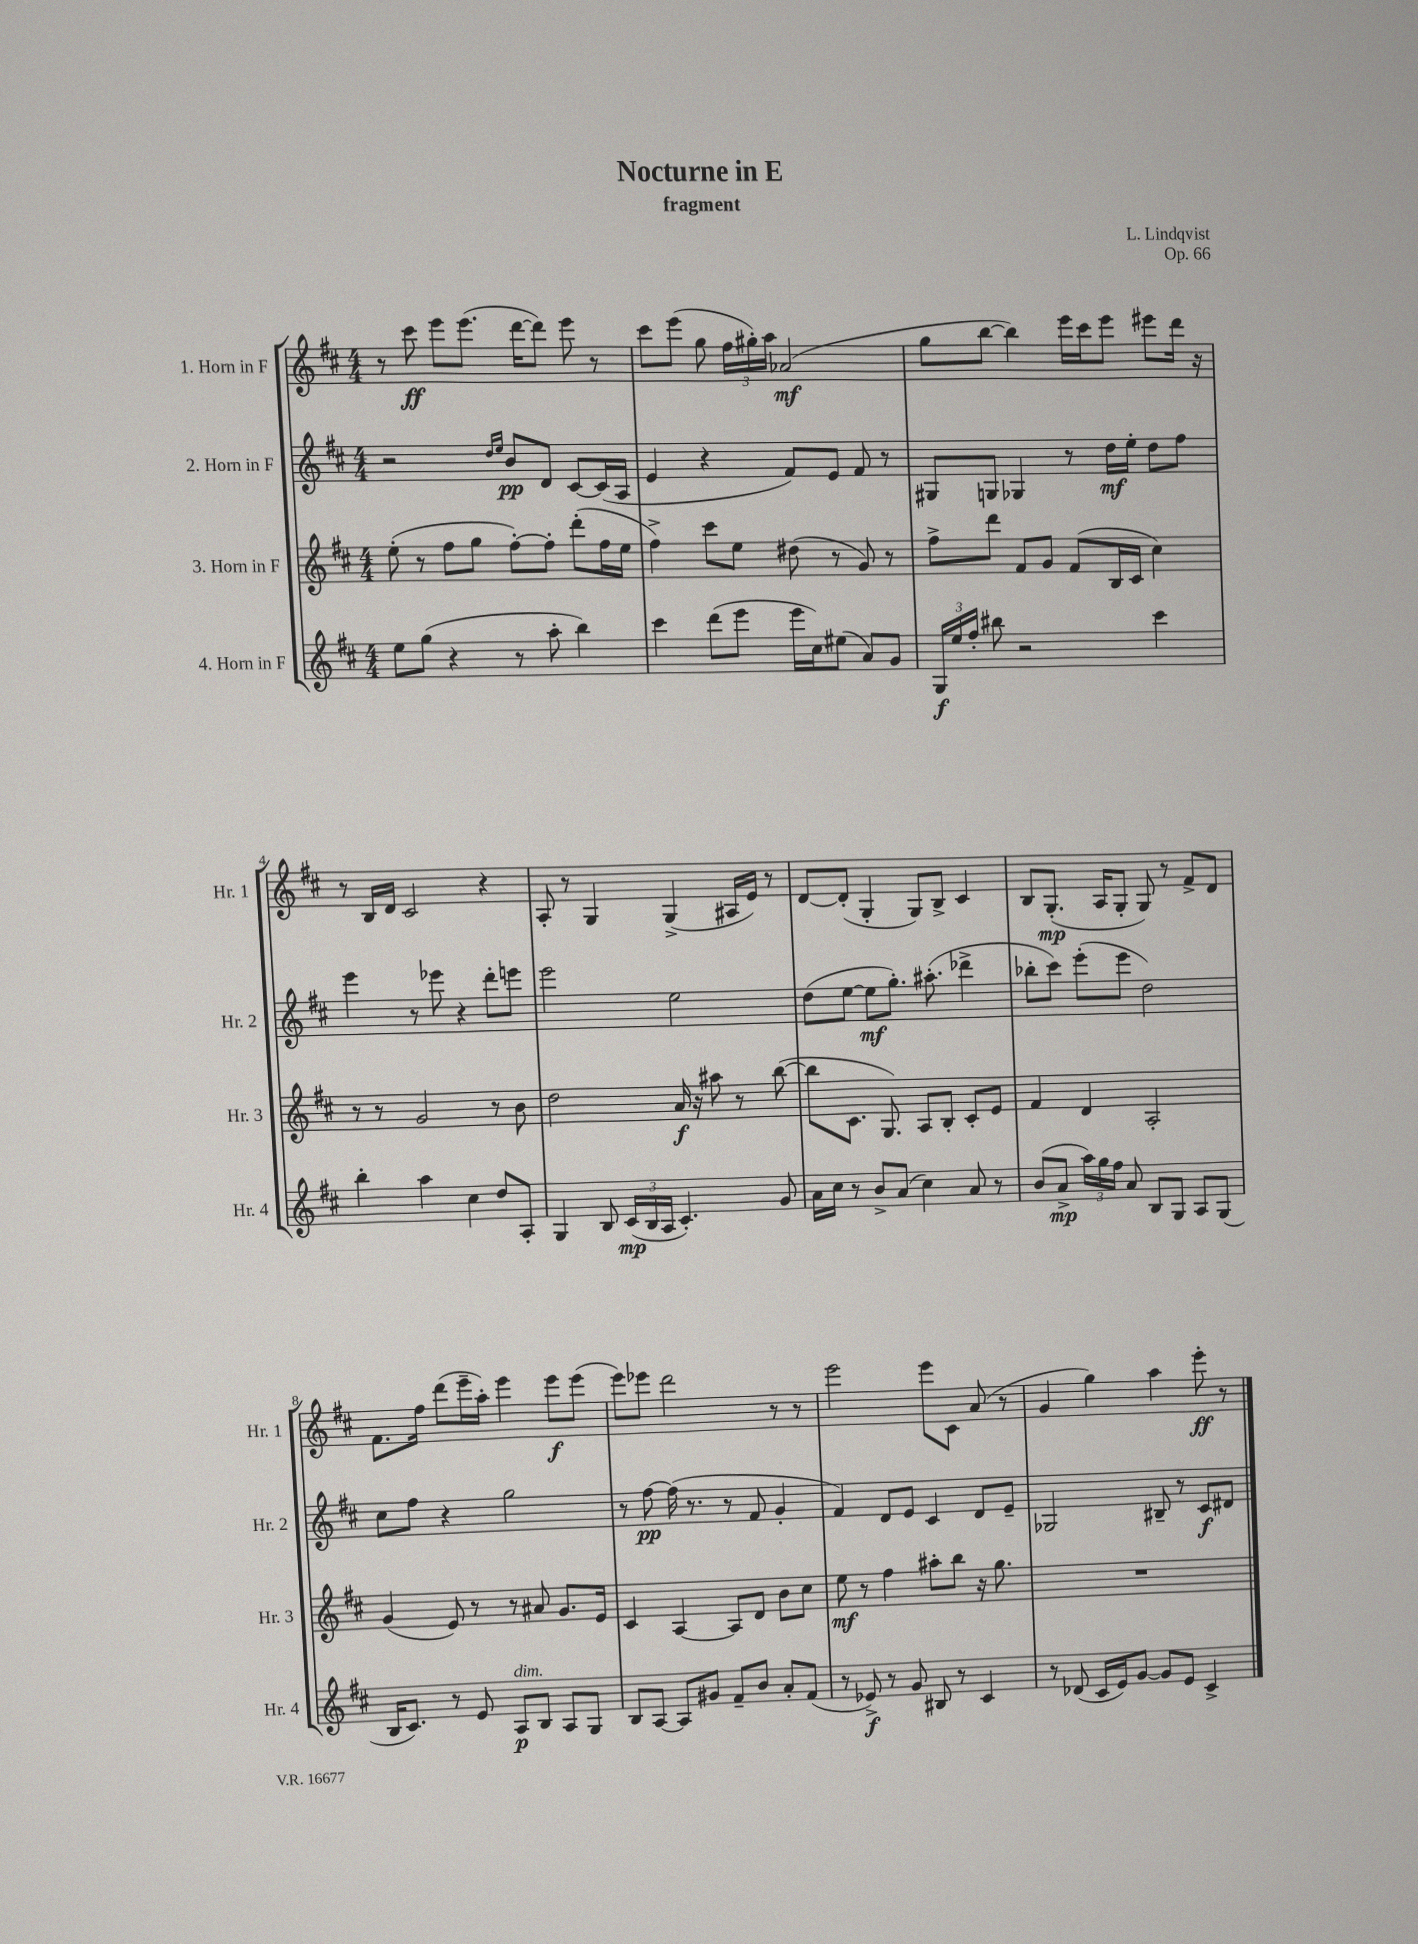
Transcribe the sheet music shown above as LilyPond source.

\header { title = "Nocturne in E" composer = "L. Lindqvist" subtitle = "fragment" opus = "Op. 66" }
<<
\new StaffGroup <<
\new Staff = "s0" \with { instrumentName = "1. Horn in F" shortInstrumentName = "Hr. 1" } {
    \clef treble \key d \major \numericTimeSignature \time 4/4
    \autoBeamOff r8 cis'''8\ff e'''8[ e'''8.]( d'''16[~ d'''8]) e'''8 r8 |
    cis'''8[ e'''8]( g''8 \tuplet 3/2 { fis''16[ gis''16-.) a''16] } aes'2\mf( |
    g''8[ b''8]~ b''4) e'''16[ cis'''16 e'''8] eis'''8[ d'''16] r16 |
    r8 b16[ d'16] cis'2 r4 |
    a8-. r8 g4 g4->( ais16[ e'16]) r8 |
    d'8[~ d'8]-.( g4-. g8[) b8]-> cis'4 |
    b8[ g8.]-.\mp( a16[ g8]-. g8) r8 fis'8[-> d'8] |
    fis'8.[ fis''16] d'''8[( e'''16-- a''16]-.) e'''4 e'''8[\f e'''8]( |
    e'''8[) ees'''8] d'''2 r8 r8 |
    e'''2 e'''8[ cis'8] a'8( r8 |
    g'4 g''4) a''4 e'''8-.\ff r8 \bar "|." |
}
\new Staff = "s1" \with { instrumentName = "2. Horn in F" shortInstrumentName = "Hr. 2" } {
    \clef treble \key d \major \numericTimeSignature \time 4/4
    \autoBeamOff r2 \grace { d''16[ e''16] } b'8[\pp d'8] cis'8[~ cis'16( a16] |
    e'4 r4 fis'8[) e'8] fis'8 r8 |
    gis8[ g8] ges4 r8 d''16[\mf e''16]-. d''8[ fis''8] |
    e'''4 r8 ees'''8 r4 d'''8[-. e'''8] |
    e'''2 e''2 |
    d''8[( e''8]~ e''8[\mf g''8.]-.) ais''8.-.( des'''4-> |
    bes''8[-. cis'''8]) e'''8[-.( e'''8] d''2) |
    cis''8[ fis''8] r4 g''2 |
    r8 fis''8~\pp fis''16( r8. r8 fis'8 g'4-. |
    fis'4) d'8[ e'8] cis'4 d'8[ e'8]-- |
    ges2 bis8-- r8 cis'8[\f dis'8] \bar "|." |
}
\new Staff = "s2" \with { instrumentName = "3. Horn in F" shortInstrumentName = "Hr. 3" } {
    \clef treble \key d \major \numericTimeSignature \time 4/4
    \autoBeamOff e''8-.( r8 fis''8[ g''8] fis''8[~-.) fis''8]-. d'''8[-.( fis''16 e''16] |
    fis''4->) cis'''8[ e''8] dis''8( r8 g'8) r8 |
    fis''8[-> d'''8] fis'8[ g'8] fis'8[( b16 cis'16] cis''4) |
    r8 r8 g'2 r8 b'8 |
    d''2 a'16\f r16 ais''8 r8 b''8~( |
    b''8[ cis'8.] g8.) a8[ b8]-. cis'8[-. e'8] |
    fis'4 d'4 a2-. |
    g'4( e'8) r8 r8 ais'8 g'8.[ e'16] |
    cis'4 a4~ a8[ d'8] b'8[ cis''8] |
    e''8\mf r8 fis''4 ais''8[-. b''8] r16 g''8. |
    R1 \bar "|." |
}
\new Staff = "s3" \with { instrumentName = "4. Horn in F" shortInstrumentName = "Hr. 4" } {
    \clef treble \key d \major \numericTimeSignature \time 4/4
    \autoBeamOff e''8[ g''8]( r4 r8 a''8-. b''4) |
    cis'''4 d'''8[( e'''8] e'''16[ cis''16) eis''8]( a'8[) g'8] |
    \tuplet 3/2 { g16[\f e''16 fis''16]-. } bis''8 r2 cis'''4 |
    b''4-. a''4 cis''4 d''8[ a8]-. |
    g4 b8 \tuplet 3/2 { cis'16[\mp( b16 a16] } cis'4.-.) g'8 |
    a'16[ cis''16] r8 b'8[-> a'8]( cis''4) a'8 r8 |
    b'8[( a'8]->\mp \tuplet 3/2 { a''16[) g''16 fis''16] } a'8 b8[ g8] a8[ g8]( |
    b16[ cis'8.]) r8 e'8 a8[\p^\markup { \italic "dim." } b8] a8[ g8] |
    b8[ a8]~ a8[ gis'8] fis'8[-- b'8] a'8[-. fis'8]( |
    r8 ees'8->\f) r8 g'8 bis8 r8 cis'4 |
    r8 des'8( cis'16[ e'16) g'8]~ g'8[ e'8] cis'4-> \bar "|." |
}
>>
>>
